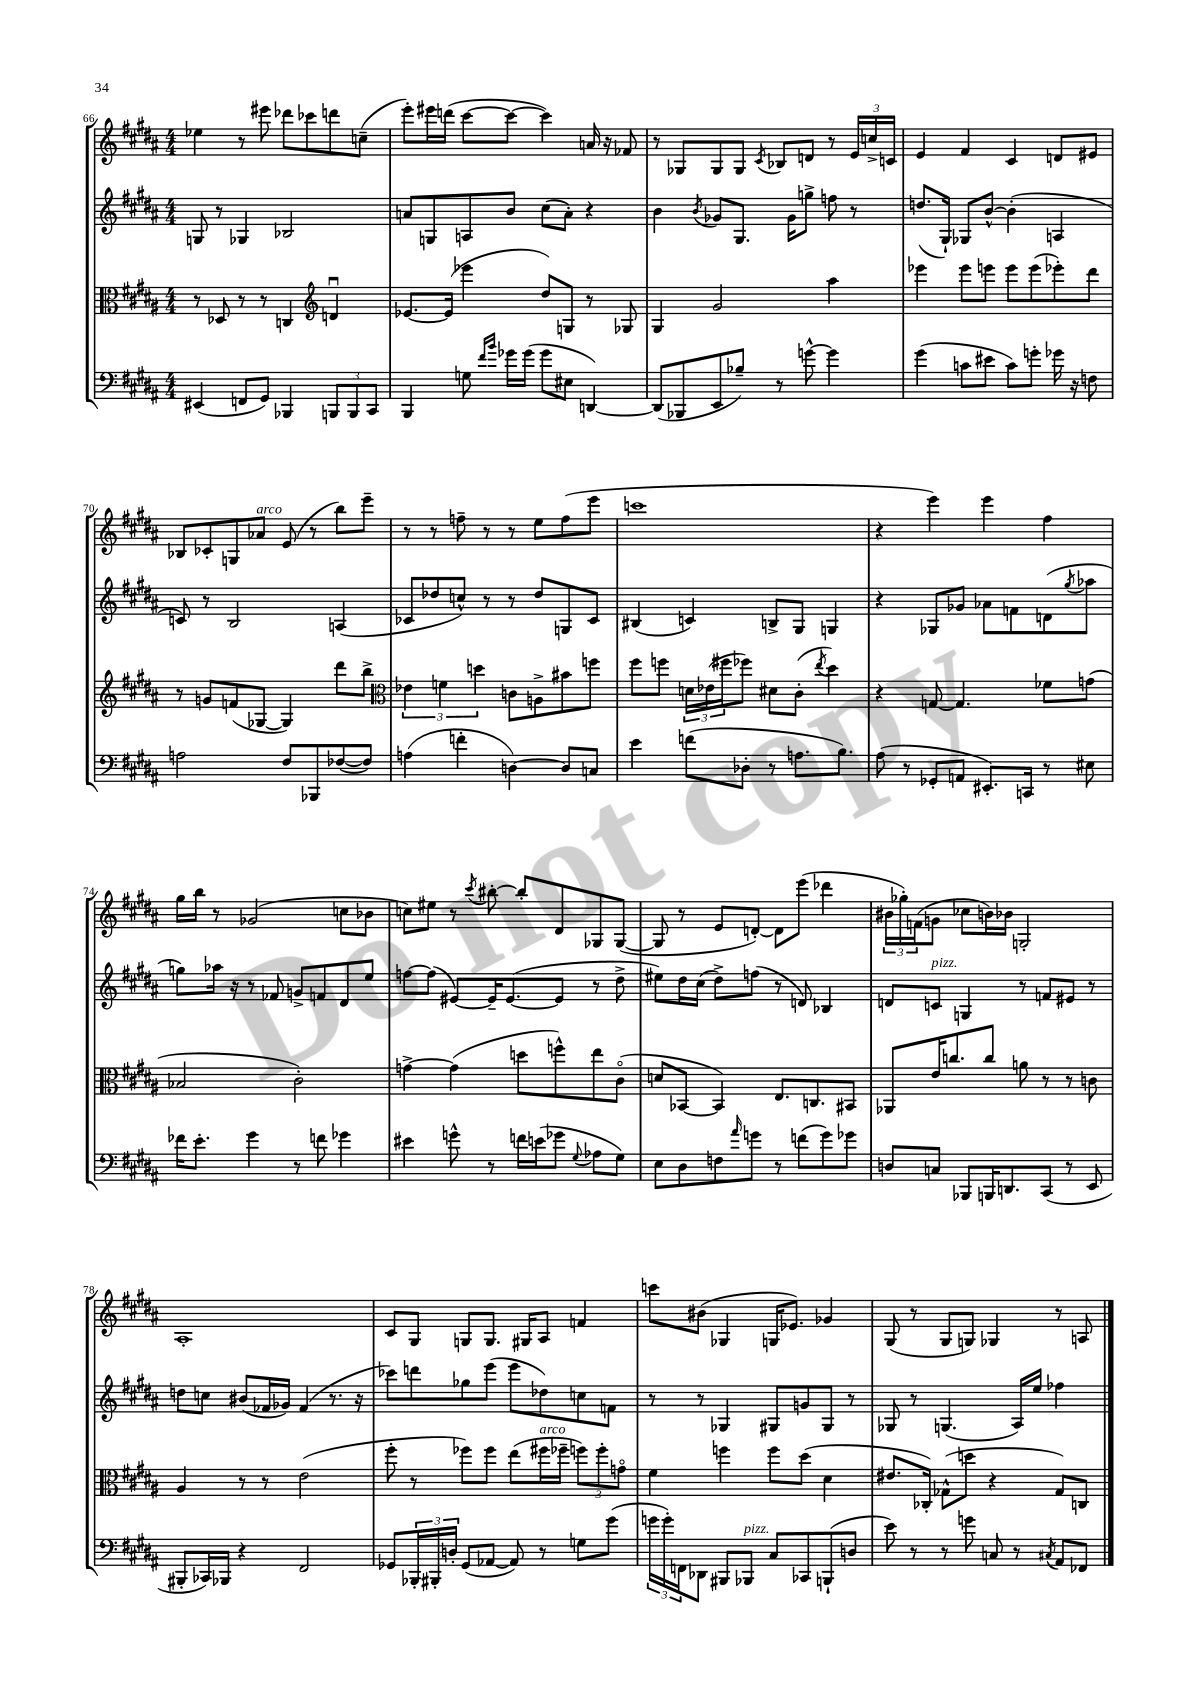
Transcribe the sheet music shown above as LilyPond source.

<<
\new StaffGroup <<
\new Staff = "s0" {
    \clef treble \key b \major \numericTimeSignature \time 4/4
    ees''4 r8 eis'''8 des'''8 ces'''8 d'''8 c''8--( |
    e'''8-.) eis'''16 d'''16( cis'''8~ cis'''8~ cis'''4) a'16 r16 fes'8 |
    r8 ges8 ges8 ges8 \acciaccatura { cis'8 } bes8 d'8 r8 \tuplet 3/2 { e'16 c''16-> c'16 } |
    e'4 fis'4 cis'4 d'8 eis'8 |
    bes8 ces'8-. g8 aes'8^\markup { \italic "arco" } e'8( r8 b''8) e'''8-- |
    r8 r8 f''8-- r8 r8 e''8 f''8( e'''8 |
    c'''1 |
    r4 e'''4) e'''4 fis''4 |
    gis''16 b''16 r8 ges'2( c''8 bes'8 |
    c''8) eis''8 r8 \acciaccatura { cis'''8 } bis''8~-. bis''8-. dis'8 ges8 ges8~( |
    ges8 r8 e'8 d'8~-.) d'8 e'''8( des'''4 |
    \tuplet 3/2 { bis'16 ges''16-.) f'16( } g'8 ces''8 b'16) bes'16 g2-. |
    ais1-. |
    cis'8 gis8 g8 g8. gis16 ais8 f'4 |
    c'''8 bis'8( ges4 g16 ees'8.) ges'4 |
    gis8( r8 gis8 g8) ges4 r8 a8 \bar "|." |
}
\new Staff = "s1" {
    \clef treble \key b \major \numericTimeSignature \time 4/4
    g8 r8 ges4 bes2 |
    a'8 g8 a8 b'8 cis''8( a'8-.) r4 |
    b'4 \acciaccatura { b'8 } ges'8 gis8. ges'16 g''8-> f''8 r8 |
    d''8.( gis16-!) ges8 b'8~-^ b'4-.( a4 |
    c'8) r8 b2 a4( |
    ces'8 des''8 c''8-^) r8 r8 des''8 g8 ces'8 |
    bis4( c'4) b8-> gis8 g4 |
    r4 ges8 ges'8 aes'8 f'8 d'8( \acciaccatura { gis''8 } aes''8 |
    g''8) aes''16 r16 r8 fes'8 g'8-> f'8 dis'8 e''8 |
    f''8~ f''8( eis'8~) eis'16-- eis'8.~( eis'8 r8 dis''8-> |
    eis''8) dis''16 cis''16( dis''8->) f''8( r8 d'8) bes4 |
    d'8 c'8^\markup { \italic "pizz." } g4 r8 f'8 eis'8 r8 |
    d''8 c''8 bis'8( fes'16 ges'16) fes'4( r8. r16 |
    ces'''8) d'''8 ges''8 e'''8( e'''8 des''8) c''8 f'8 |
    r8 r8 ges4 gis8 g'8 gis8 r8 |
    ges8 r8 g4.( ais16) e''16 fes''4 \bar "|." |
}
\new Staff = "s2" {
    \clef alto \key b \major \numericTimeSignature \time 4/4
    r8 des8 r8 r8 c4 \clef treble d'4\downbow |
    ees'8.~ ees'16( ees'''4 dis''8) g8 r8 ges8 |
    gis4 gis'2 ais''4 |
    ees'''4 ees'''8 e'''8 e'''8 e'''8( ees'''8-.) dis'''8 |
    r8 g'8 f'8( ges8~ ges4) dis'''8 b''8-> |
    \clef alto \tuplet 3/2 { ees'4 f'4 d''4 } c'8 a8-> bis'8 f''8 |
    fis''8 f''8 \tuplet 3/2 { d'16 ees'16( fis''16 } fes''8) dis'8 cis'8-.( \acciaccatura { e''8 } dis''4) |
    r4 g8~ g4. fes'8 g'8( |
    bes2 cis'2-.) |
    g'4~-> g'4( d''8 f''8-^) e''8 cis'8\flageolet( |
    d'8 bes,8~ bes,4) e8. c8. bis,8 |
    aes,8 e'16 c''8. c''8 a'8 r8 r8 c'8 |
    ais4 r8 r8 e'2( |
    fis''8-. r8 fes''8) fes''8 e''8( fis''16^\markup { \italic "arco" } fes''16-- \tuplet 3/2 { f''8) f''8-. g'8\flageolet } |
    fis'4 f''4 f''8 dis''8( dis'4 |
    eis'8. ces16-.) ges8-^( d''8 r4 ges8) c8 \bar "|." |
}
\new Staff = "s3" {
    \clef bass \key b \major \numericTimeSignature \time 4/4
    eis,4( f,8 gis,8) bes,,4 \tuplet 3/2 { b,,8 b,,8 cis,8 } |
    b,,4 g8 \grace { fis'16 b'16 } ges'16 ges'16( ges'8 eis8 d,4~) |
    d,8( bes,,8 e,8 bes8--) r8 g'8~-^ g'4 |
    gis'4( c'8 eis'8 c'8) g'8-. ges'16 r16 f8 |
    a2 fis8 bes,,8 fes8~( fes8) |
    a4( f'4-. d4~) d8 c8 |
    e'4 f'8( des8-. r8 a8. b8.) |
    ais8( r8 ges,8-. a,8 eis,8.-.) c,16 r8 eis8 |
    fes'16 e'8.-. gis'4 r8 f'8 ges'4 |
    eis'4 g'8-^ r8 f'16 e'16( ges'8 \appoggiatura { gis8 } aes8 gis8) |
    e8 dis8 f8 \grace { ais'16 } g'8 r8 f'8( g'8) ges'8 |
    d8 c8 bes,,8 b,,16 d,8. cis,8( r8 e,8 |
    bis,,8-. ces,16) bes,,16 r4 fis,2 |
    ges,8 \tuplet 3/2 { bes,,16-. bis,,16-. d16-. } ges,8( aes,8~ aes,8) r8 g8 gis'8( |
    \tuplet 3/2 { g'16 g'16-.) f,16 } des,8 bis,,8 bes,,8^\markup { \italic "pizz." } cis8 ces,8 b,,8-!( d8 |
    e'8) r8 r8 g'8 c8 r8 \acciaccatura { cis8 } ais,8 fes,8 \bar "|." |
}
>>
>>
\layout { \context { \Score currentBarNumber = #66 } }
